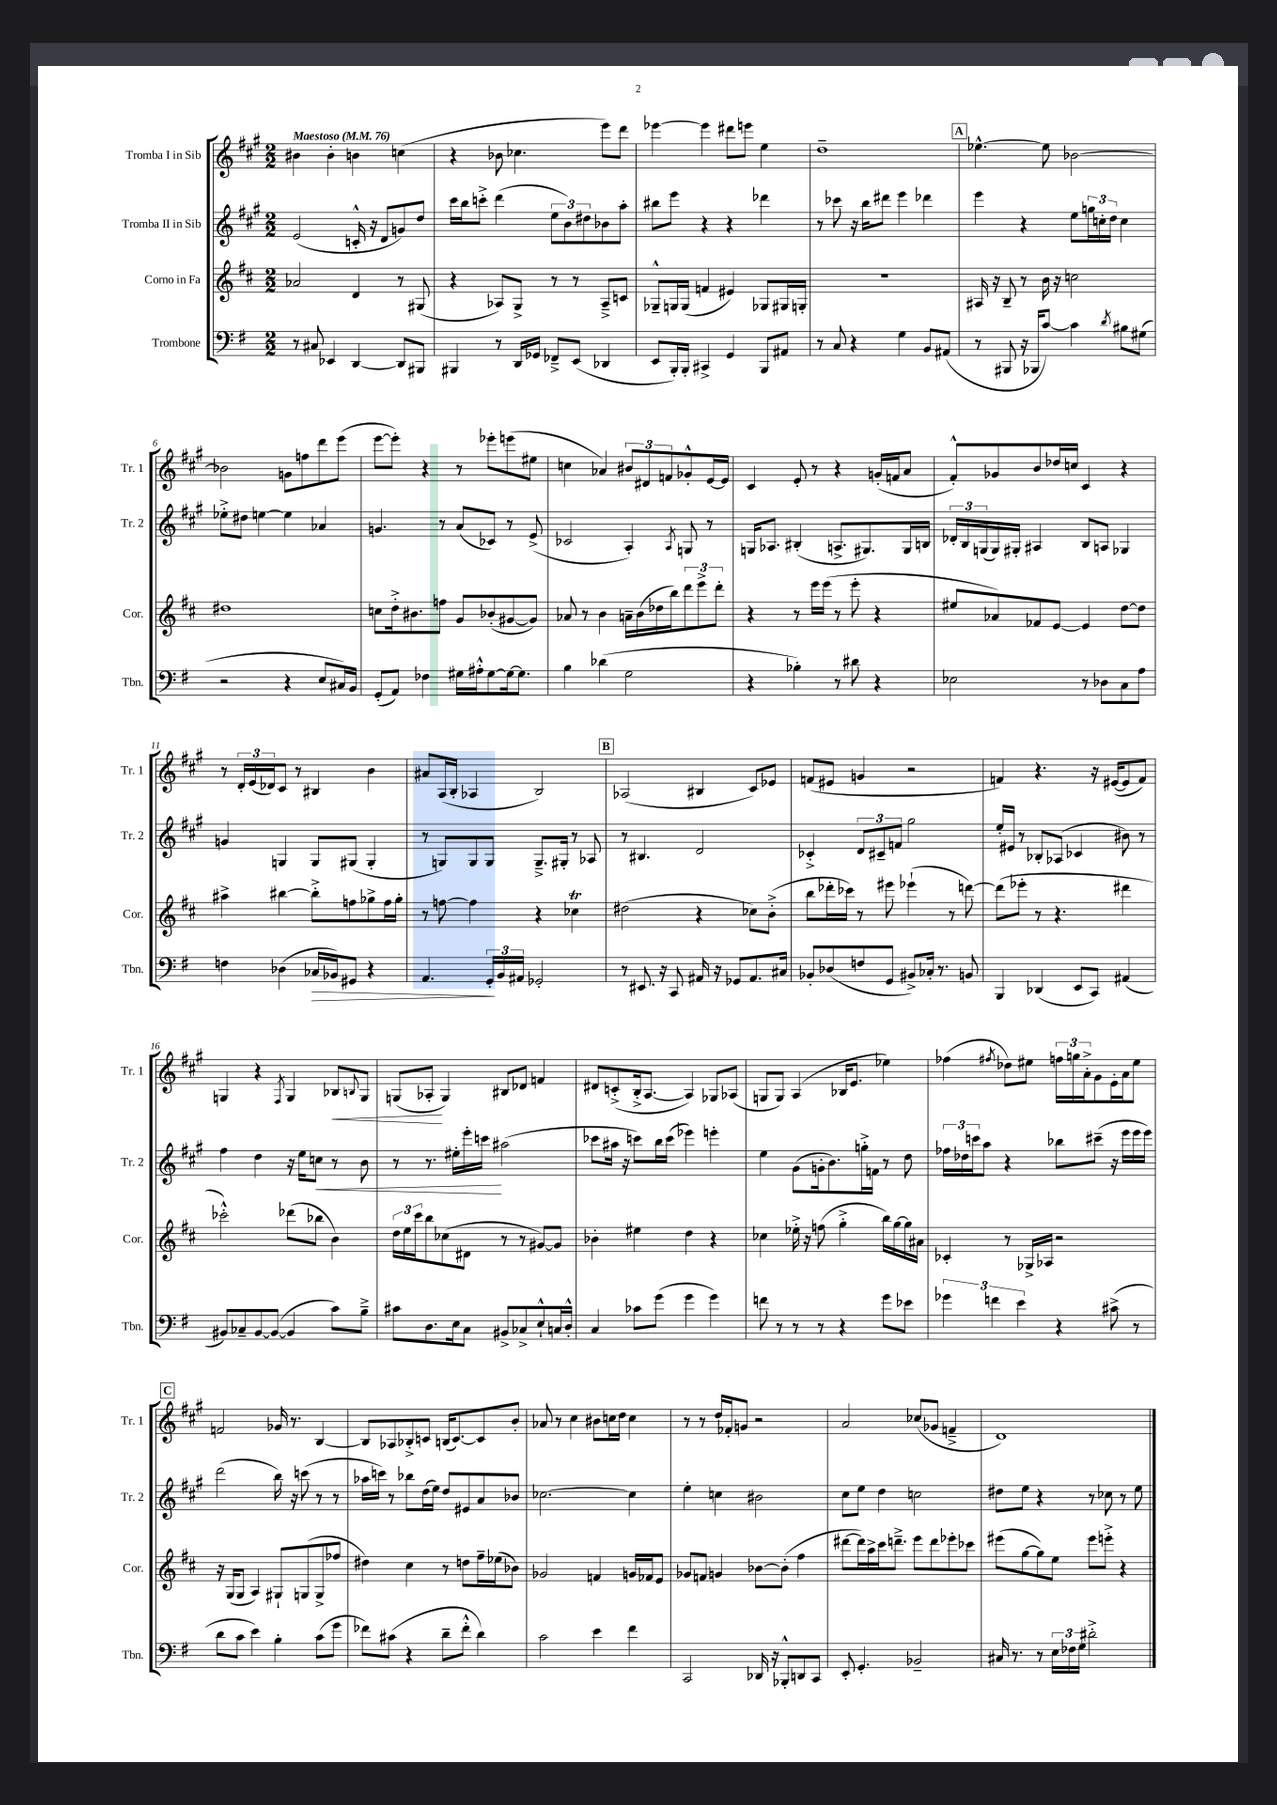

**kern	**dynam	**kern	**kern	**dynam	**kern	**dynam
*part4	*part4	*part3	*part2	*part2	*part1	*part1
*staff4	*staff4	*staff3	*staff2	*staff2	*staff1	*staff1
*I"Trombone	*	*I"Corno in Fa	*I"Tromba II in Sib	*	*I"Tromba I in Sib	*
*I'Tbn.	*	*I'Cor.	*I'Tr. 2	*	*I'Tr. 1	*
*clefF4	*	*clefG2	*clefG2	*	*clefG2	*
*k[f#]	*	*k[f#c#]	*k[f#c#g#]	*	*k[f#c#g#]	*
*M2/2	*	*M2/2	*M2/2	*	*M2/2	*
*MM76	*	*MM76	*MM76	*	*MM76	*
=1	=1	=1	=1	=1	=1	=1
!	!	!	!	!	!LO:TX:a:B:t=Maestoso	!
8r	.	2a-X/	(2e/	.	4b#X\	.
8C#X/	.	.	.	.	.	.
4EE-X/	.	.	.	.	4b#'\	.
[4DD/	.	4d/	16cn'^^/	.	4bn\	.
.	.	.	16r	.	.	.
.	.	.	8d/L	.	.	.
8DD/L]	.	8r	8gn/)	.	(4ccn\	.
8BBB#X/J	.	(8G#X/	8dd/J	.	.	.
=2	=2	=2	=2	=2	=2	=2
4BBB#X/	.	4r	16ccc#\LL	.	4r	.
.	.	.	16bb\J	.	.	.
.	.	.	8cccn'^\J	.	.	.
8r	.	8A-X/L)	(4ddd\	.	8b-X\	.
16DD/LL	.	8G^/J	.	.	4.cc-X\	.
16GG-X/JJ	.	.	.	.	.	.
8FF-X~^/L	.	8r	12ee\L	.	.	.
.	.	.	12b\)	.	.	.
(8EE/J	.	8r	.	.	.	.
.	.	.	12dd#X\	.	.	.
4DD-X/	.	8A-~^/L	8b-X\	.	8eee\L)	.
.	.	8cn/J	8aa'\J	.	8ddd\J	.
=3	=3	=3	=3	=3	=3	=3
8EE/L	.	8G-X~^^/L	8bb#X\L	.	[4eee-X\	.
16BBB'/L)	.	16Gn/L	8eee\J	.	.	.
16BBB'/JJ	.	(16G/JJ	.	.	.	.
4CC#X^/	.	4fn/	4r	.	4eee-\]	.
4GG/	.	4e#X/)	4r	.	8ddd#X\L	.
.	.	.	.	.	8eeen\J	.
8BBB/L	.	8G-X/L	4ddd-X\	.	4ee\	.
8AA#X/J	.	16G#X/L	.	.	.	.
.	.	16Gn'/JJ	.	.	.	.
=4	=4	=4	=4	=4	=4	=4
8r	.	1r	8r	.	1dd~	.
8C/	.	.	8ccc-X\	.	.	.
4r	.	.	16r	.	.	.
.	.	.	16bb\KL	.	.	.
.	.	.	8ddd#X\J	.	.	.
4G\	.	.	4eee\	.	.	.
8BB/L	.	.	4ddd-X\	.	.	.
(8AA#X/J	.	.	.	.	.	.
!!LO:REH:place=s1:t=A
=5	=5	=5	=5	=5	=5	=5
8r	.	16A#X/	4eee\	.	[4.ee-X^^\	.
.	.	16r	.	.	.	.
8BBB#X/	.	8B~/	.	.	.	.
16r	.	8r	4r	.	.	.
16BBB-X/KL	.	.	.	.	.	.
[8c/J)	.	16b\	.	.	8ee-\]	.
.	.	16r	.	.	.	.
4c\]	.	2ccn\	8ee\L	.	[2b-X\	.
.	.	.	24ggn\L	.	.	.
.	.	.	24ccn'\	.	.	.
.	.	.	24dd\JJ	.	.	.
8qd/	.	.	.	.	.	.
8B#X\L	.	.	4cc\	.	.	.
(8G#X\J	.	.	.	.	.	.
!!LO:LB:g=z
=6	=6	=6	=6	=6	=6	=6
2r	.	1dd#X	8ee-X'^\L	.	2b-X\]	.
.	.	.	8dd#X\J	.	.	.
.	.	.	[4een\	.	.	.
4r	.	.	4ee\]	.	8gn\L	.
.	.	.	.	.	8ffn\	.
8E/L	.	.	4a-X/	.	8ddd\	.
16C#X/L)	.	.	.	.	(8eee\J	.
16BB/JJ	.	.	.	.	.	.
=7	=7	=7	=7	=7	=7	=7
(8GG'/L	.	8ccn\L	4.gn/	.	[8eee\L	.
8AA/J)	.	16dd'^\k	.	.	8eee'\J])	.
.	.	8.b#X\	.	.	.	.
4F-X\	.	.	.	.	4r	.
.	.	8ffn\J	8r	.	.	.
16G#X\LL	.	8g/L	(8a/L	.	8r	.
16A#X'^^\J	.	.	.	.	.	.
[8G#\	.	(8b-X'/	8c-X/J)	.	8eee-X'\L	.
16G#\k_	.	[8g#X/	8r	.	(8eeen\	.
8.G#\J]	.	.	.	.	.	.
.	.	8g#/J])	(8e^/	.	8ee#X\J	.
=8	=8	=8	=8	=8	=8	=8
4B\	.	8a-X/	2c-X/	.	4ccn\	.
.	.	8r	.	.	.	.
(4d-X\	.	4b\	.	.	4a-X/)	.
2G\	.	16an~\LL	4A'/)	.	12b#X/L	.
.	.	(16b\	.	.	.	.
.	.	.	.	.	12d#X/	.
.	.	16dd-X\	.	.	.	.
.	.	.	.	.	12fn/	.
.	.	16bb\J)	.	.	.	.
.	.	.	8qA/	.	.	.
.	.	12ddd\	8Gn/	.	8g-X'^^/	.
.	.	12eee^\	.	.	.	.
.	.	.	8r	.	[16e/L	.
.	.	12ddd'\J	.	.	.	.
.	.	.	.	.	16e/JJ]	.
=9	=9	=9	=9	=9	=9	=9
4r	.	4r	16Gn/KL	.	4c#/	.
.	.	.	8.A-X/J	.	.	.
4B-X'\)	.	8r	(4B#X'/	.	8e'/	.
.	.	16eee\LL	.	.	8r	.
.	.	(16eee\JJ	.	.	.	.
8r	.	8r	8.An^/L	.	4r	.
8d#X\	.	8eee'\	.	.	.	.
.	.	.	8.G#X/)	.	.	.
4r	.	4r	.	.	(16gn'/LL	.
.	.	.	.	.	16fn/J	.
.	.	.	16G#/L	.	8a/J	.
.	.	.	16Bn/JJ	.	.	.
=10	=10	=10	=10	=10	=10	=10
2E-X\	.	8ee#X/L	24d-X'/LL	.	8f#'^^/L)	.
.	.	.	24B/	.	.	.
.	.	.	(24Gn/	.	.	.
.	.	8a-X/)	16G/)	.	8g-X/	.
.	.	.	16G#X'/JJ	.	.	.
.	.	8f-X/	4A#X/	.	8b/	.
.	.	[8e/J	.	.	16dd-X/L	.
.	.	.	.	.	16ccn/JJ	.
8r	.	4e/]	8B/L	.	4c#/	.
8D-X\L	.	.	8An/J	.	.	.
8C\	.	[8dd\L	4G-X/	.	4r	.
8A\J	.	8dd\J]	.	.	.	.
!!LO:LB:g=z
=11	=11	=11	=11	=11	=11	=11
4Fn\	.	4aa#X^\	4gn/	.	8r	.
.	.	.	.	.	24d'/LL	.
.	.	.	.	.	(24e/	.
.	.	.	.	.	24d-X/J)	.
(4D-X\	.	[4bb#X\	4Gn/	.	8c#/J	.
.	.	.	.	.	8r	.
!	!LO:HP:b	!	!	!	!	!
16C-X/LL	>	8bb#'^\L]	8G/L	.	4B#X/	.
16BB-X/J)	.	.	.	.	.	.
8GG#X/J	.	8ffn\	(8G#X/J	.	.	.
4r	.	8gg-X^\	4G#'/	.	4b\	.
.	.	16ff\L	.	.	.	.
.	.	16gg-'\JJ	.	.	.	.
=12	=12	=12	=12	=12	=12	=12
4.AA/	.	8r	8r	.	8a#X/L	.
.	.	[8ffn\	8Gn/L)	.	(16A/L	.
.	.	.	.	.	16B'/JJ	.
.	.	4ff\]	8G/	.	4A-X/	.
24GG'/LL	.	.	8G/J	.	.	.
24BB/	]	.	.	.	.	.
24AA#X/JJ	.	.	.	.	.	.
2GG-X'/	.	4r	8.G~^/L	.	2B/)	.
.	.	.	16G#X'/Jk	.	.	.
.	.	4cc-XT\	8r	.	.	.
.	.	.	8A-X/	.	.	.
!!LO:REH:place=s1:t=B
=13	=13	=13	=13	=13	=13	=13
8r	.	(2dd#X\	8r	.	(2A-X/	.
8.EE#X/	.	.	4.B#X/	.	.	.
16r	.	.	.	.	.	.
8CC/	.	.	.	.	.	.
16AA#X/	.	4r	2d/	.	4B#X/	.
16r	.	.	.	.	.	.
8GG-X/L	.	.	.	.	.	.
8.AA#/	.	8cc-X\L)	.	.	8c#/L)	.
.	.	(8b'^\J	.	.	8e-X/J	.
16C#X/Jk	.	.	.	.	.	.
=14	=14	=14	=14	=14	=14	=14
8BB-X'/L	.	8bb\L	4c-X'^/	.	(8fn/L	.
(8D-X/	.	16ddd-X'\L	.	.	8e#X/J	.
.	.	16ccc-X\JJ)	.	.	.	.
8Fn/	.	8r	12d/L	.	4gn/	.
.	.	.	12c#X~/	.	.	.
8GG/J	.	8eee#X\	.	.	.	.
.	.	.	12fn/J	.	.	.
8BB#X^/L)	.	(4eee-X`\	2gg#\	.	2r	.
16C-X'/Jk	.	.	.	.	.	.
8.r	.	.	.	.	.	.
.	.	8r	.	.	.	.
8BBn/	.	[8dddn\)	.	.	.	.
=15	=15	=15	=15	=15	=15	=15
4BBB/	.	(8ddd\L]	16ee'/LL	.	4fn/)	.
.	.	.	16e#X/JJ	.	.	.
.	.	8eee-X'\J	8r	.	.	.
(4DD-X/	.	8r	8B-X'/L	.	4.r	.
.	.	4.r	(8A-X/J	.	.	.
8EE/L	.	.	4c-X/	.	.	.
8CC/J)	.	.	.	.	16r	.
.	.	.	.	.	([16e#X/KL	.
(4AA#X/	.	4ddd#X\	8b#X\)	.	8e#/]	.
.	.	.	8r	.	8f/J)	.
!!LO:LB:g=z
=16	=16	=16	=16	=16	=16	=16
8BB#X/L)	.	2ccc-X'^^\)	4ff#\	.	4Gn/	.
8C-X~/	.	.	.	.	.	.
[8BB#/	.	.	4dd\	.	4r	.
(8BB#/J_	.	.	.	.	.	.
.	.	.	.	.	8qF#/	.
4BB#/]	.	(8ddd-X\L	16r	.	4G/	.
.	.	.	16ee\KL	.	.	.
!	!	!	!	!LO:HP:b	!	!
.	.	8bb-X\J	8ccn\J	<	.	.
!	!	!	!	!	!	!LO:HP:b
8c\L)	.	4b\)	8r	.	8B-X/L	<
.	.	.	.	.	8qqBn/	.
8B~^\J	.	.	8b\	.	8G/J	.
=17	=17	=17	=17	=17	=17	=17
8c#X\L	.	24dd\LL	8r	.	(8Gn/L	.
.	.	24ee\	.	.	.	.
.	.	24ccc#\J	.	.	.	.
8.D\	.	8bb\	8.r	.	8A-X'/J	.
.	.	(8cc-X\	.	.	4G/)	[
16E\k	.	.	16ee#X'\LL	.	.	.
8C\J	.	8d#X\J	16eee'\	.	.	.
.	.	.	16cccn\JJ	.	.	.
8BB#X^/L	.	8r	(2aa#X\	[	8B#X/L	.
8C-X^/	.	8r	.	.	8d-X/J	.
8E`^^/	.	[8g#X/L)	.	.	4fn/	.
16Cn/L	.	8g#/J]	.	.	.	.
16D'^^/JJ	.	.	.	.	.	.
=18	=18	=18	=18	=18	=18	=18
4C/	.	4b-X'\	8ccc-X\L	.	8d#X/L	.
.	.	.	16aa#X\Jk	.	(8cn'^/	.
.	.	.	16r	.	.	.
8c-X\L	.	4ee#X\	8cccn\L)	.	16B'^/k	.
.	.	.	.	.	[8.A/J	.
(8g\J	.	.	16bb\L	.	.	.
.	.	.	(16ccc\JJ	.	.	.
4g\	.	4dd\	4eee-X\)	.	4A/])	.
4g\)	.	4r	4eeen'\	.	8G-X/L	.
.	.	.	.	.	(8A-X/J	.
=19	=19	=19	=19	=19	=19	=19
8fn\	.	4cc-X\	4ee\	.	8Gn/L	.
8r	.	.	.	.	8G/J)	.
8r	.	16ee-X'^\	(8g#\L	.	(4A/	.
.	.	16r	.	.	.	.
8r	.	(8ffn\	16gn'\k	.	.	.
.	.	.	8.b\)	.	.	.
4r	.	4gg'^\	.	.	16B-X/KL	.
.	.	.	.	.	8.e/J	.
.	.	.	16ggn'^\L	.	.	.
.	.	.	16fn\JJ	.	.	.
8g\L	.	16bb\LL)	8r	.	4ee-X\)	.
.	.	[16gg\	.	.	.	.
8e-X\J	.	16gg\]	8dd\	.	.	.
.	.	16a#X\JJ	.	.	.	.
=20	=20	=20	=20	=20	=20	=20
6g-X\	.	4c-X'/	24ff-X\LL	.	(4ff-X\	.
.	.	.	24dd-X\	.	.	.
.	.	.	24cccn\J	.	.	.
.	.	.	8aa\J	.	.	.
6fn\	.	.	.	.	.	.
.	.	.	.	.	8qff#X/	.
.	.	8r	4r	.	8dd-X\L)	.
6e\	.	.	.	.	.	.
.	.	16G-X^/LL	.	.	8ee#X\J	.
.	.	16A-X/JJ	.	.	.	.
4r	.	2r	8bb-X\L	.	24ffn\LL	.
.	.	.	.	.	24ggn\	.
.	.	.	.	.	24a'^\J	.
.	.	.	(8ccc#X~\J	.	8g#\	.
(8c#X^\	.	.	16r	.	16e'\L	.
.	.	.	16eee\LL	.	16a\J	.
8r	.	.	16eee\	.	8ee#\J	.
.	.	.	16eee\JJ)	.	.	.
!!LO:LB:g=z
!!LO:REH:place=s1:t=C
=21	=21	=21	=21	=21	=21	=21
8d\L	.	16r	(2ddd\	.	2fn/	.
.	.	(16G/KL	.	.	.	.
8c\J	.	8G/J	.	.	.	.
4e\)	.	4A/)	.	.	.	.
4B'\	.	8G#X`/L	16bb\)	.	16g-X/	.
.	.	.	16r	.	8.r	.
.	.	(8Gn/	(8cccn\	.	.	.
(8c\L	.	8G^/	8r	.	[4B/	.
8g\J	.	8ff-X/J	8r	.	.	.
=22	=22	=22	=22	=22	=22	=22
8f-X\L)	.	4dd#X\)	16aa-X\LL	.	8B/L]	.
.	.	.	16cccn\JJ)	.	.	.
(8c#X\J	.	.	8r	.	8A-X/	.
4r	.	4cc#\	8bb-X\L	.	8B-X'^/	.
.	.	.	(16dd\L	.	8cn/J	.
.	.	.	16ee\JJ)	.	.	.
8d~\L	.	8r	8dd/L	.	(16Bn/KL	.
.	.	.	.	.	[8.c/)	.
8f-'^^\J	.	8ddn\L	8e#X/	.	.	.
4d\)	.	16ff#~\L	8a/	.	8c/]	.
.	.	(16ee-X\J	.	.	.	.
.	.	8b-X\J)	8b-X/J	.	8b'/J	.
=23	=23	=23	=23	=23	=23	=23
2c\	.	2g-X/	[2.cc-X\	.	8a-X/	.
.	.	.	.	.	8r	.
.	.	.	.	.	4cc#\	.
4e\	.	4fn/	.	.	8b#X\L	.
.	.	.	.	.	16ccn\L	.
.	.	.	.	.	16dd\JJ	.
4f#\	.	16gn/LL	4cc-\]	.	4cc\	.
.	.	16f-X/J	.	.	.	.
.	.	8e/J	.	.	.	.
=24	=24	=24	=24	=24	=24	=24
2CC/	.	8g-X/L	4ee'\	.	8r	.
.	.	8fn/J	.	.	8r	.
.	.	4gn/	4ccn\	.	16dd/LL	.
.	.	.	.	.	16f-X'/J	.
.	.	.	.	.	8gn/J	.
16DD-X/	.	[8b-X\L	2b#X\	.	2r	.
16r	.	.	.	.	.	.
8BBB-X'^^/L	.	(8b-'\J]	.	.	.	.
8DDn/	.	4ff#\	.	.	.	.
8CC/J	.	.	.	.	.	.
=25	=25	=25	=25	=25	=25	=25
8EE'/	.	[8ddd#X\L	8cc#\L	.	2a/	.
4.GG'/	.	16ddd#\L])	8ee\J	.	.	.
.	.	16aa^\	.	.	.	.
.	.	16ccc#\J	4dd\	.	.	.
.	.	8.dddn~^\J	.	.	.	.
2BB-X~/	.	8eee\L	2ccn\	.	(8cc-X/L	.
.	.	8ddd\	.	.	8g-X/J	.
.	.	8eee-X'\	.	.	4fn~^/	.
.	.	8ccc-X\J	.	.	.	.
=26	=26	=26	=26	=26	=26	=26
16C#X/	.	(8eee#X\L	8dd#X\L	.	1d)	.
8.r	.	.	.	.	.	.
.	.	[8gg\	8ee\J	.	.	.
8r	.	8gg\])	4r	.	.	.
24E\LL	.	8ee\J	.	.	.	.
24F-X\	.	.	.	.	.	.
24G\JJ	.	.	.	.	.	.
2d#X'^\	.	8eee#\L	8r	.	.	.
.	.	8eeen'^\J	8cc-X\	.	.	.
.	.	4r	8r	.	.	.
.	.	.	8ee\	.	.	.
==	==	==	==	==	==	==
*-	*-	*-	*-	*-	*-	*-
